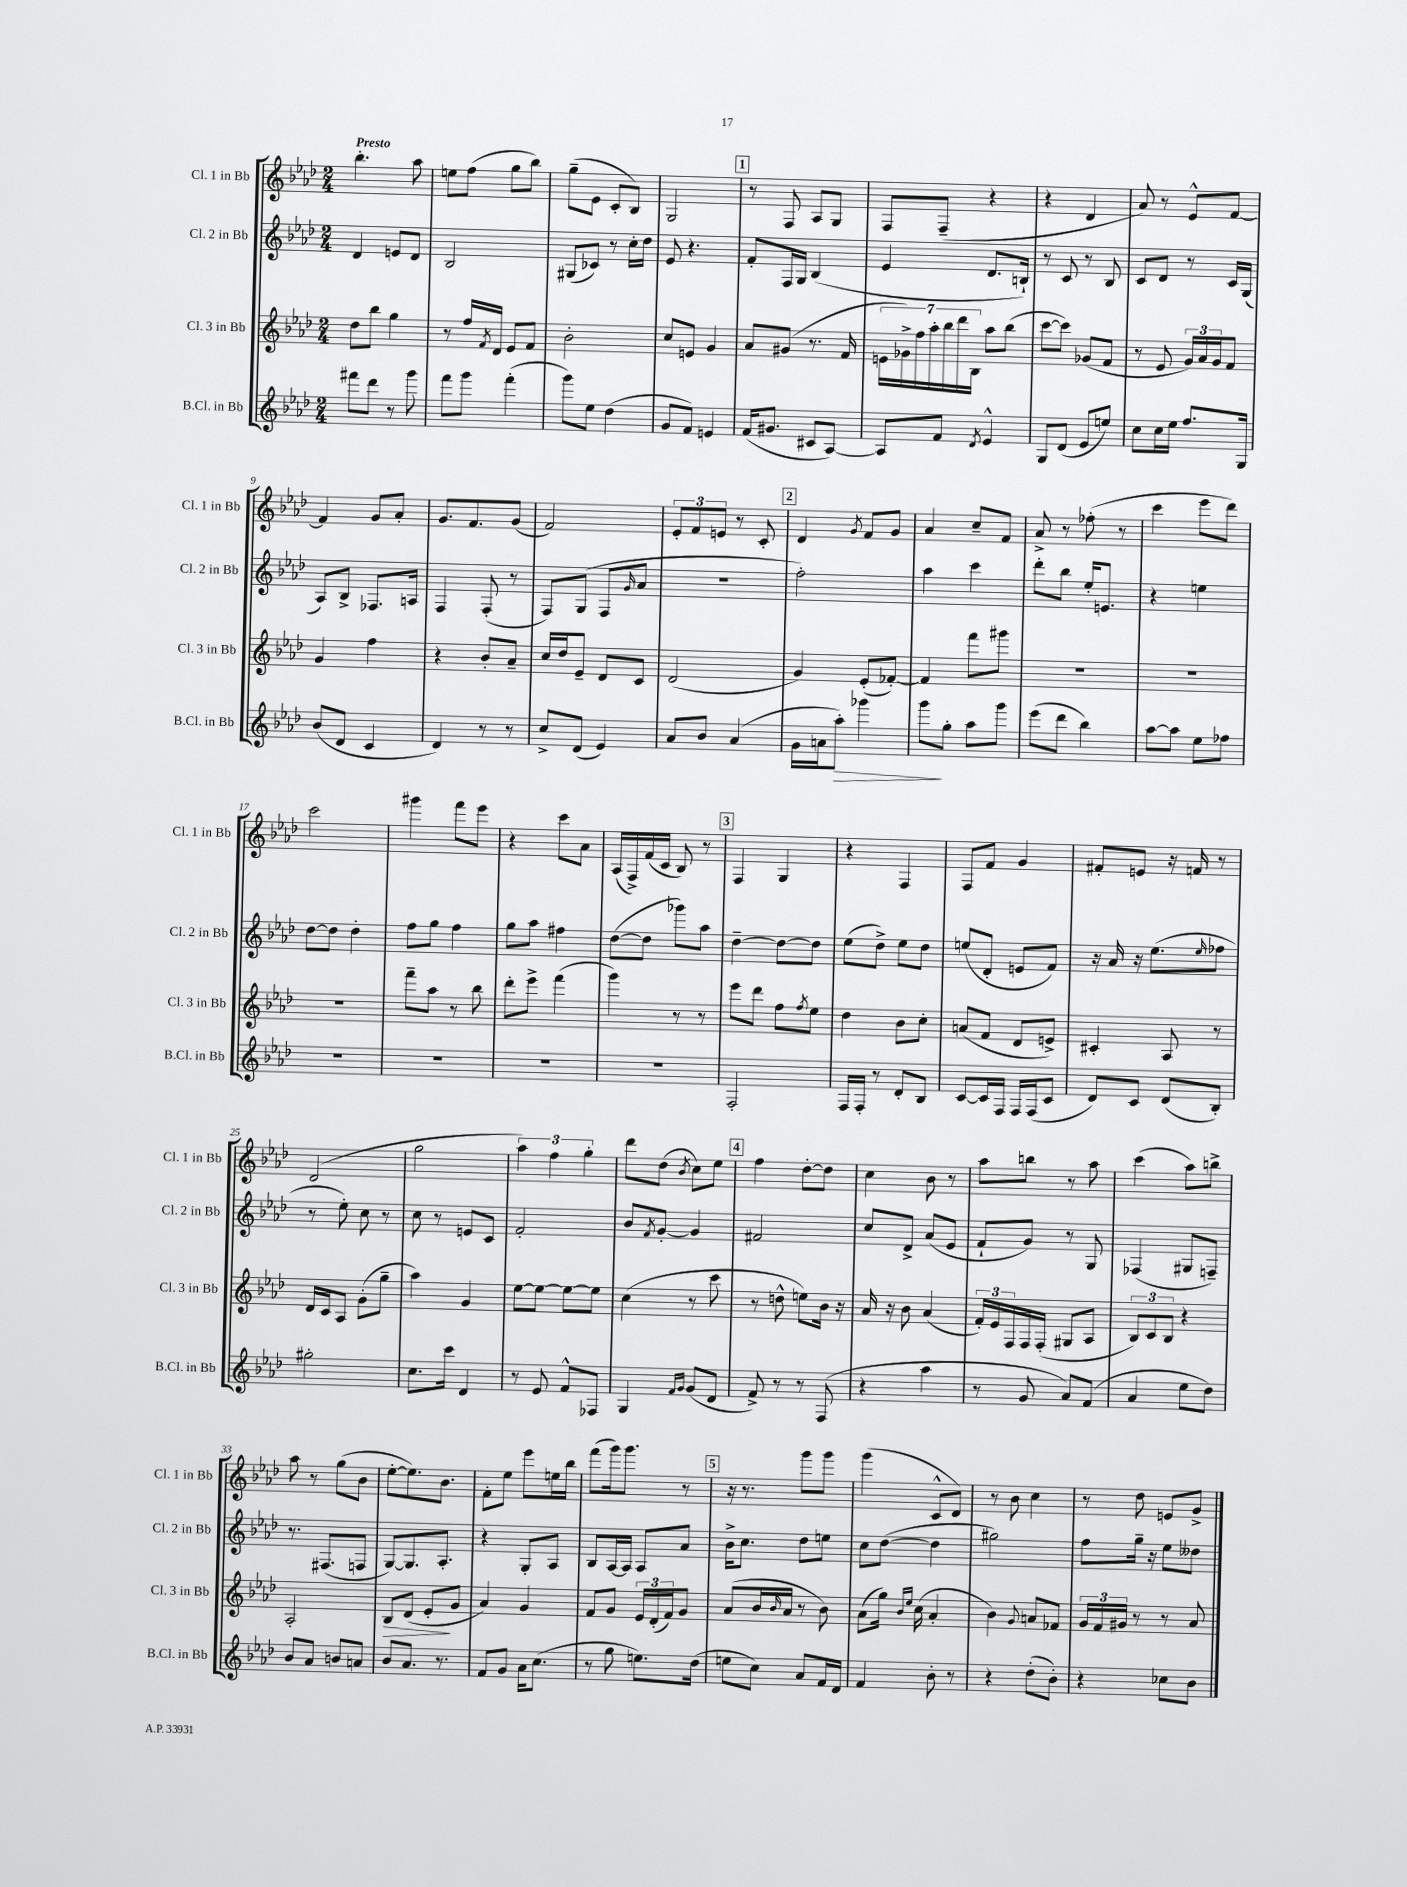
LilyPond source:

<<
\new StaffGroup <<
\new Staff = "s0" \with { instrumentName = "Cl. 1 in Bb" shortInstrumentName = "Cl. 1 in Bb" } {
    \clef treble \key aes \major \numericTimeSignature \time 2/4 \tempo "Presto"
    bes''4.-. aes''8 |
    e''8 f''8( g''8 bes''8) |
    g''8--( ees'8 c'8-. bes8) |
    g2 |
    \mark \markup { \box "1" } r8 f8 aes8 g8 |
    f8 f8--( r4 |
    r4 des'4 |
    aes'8) r8 ees'8-^ f'8~ |
    f'4 g'8 aes'8-. |
    g'8. f'8. g'8( |
    f'2) |
    \tuplet 3/2 { ees'8-. f'8 e'8 } r8 c'8-. |
    \mark \markup { \box "2" } des'4 \acciaccatura { g'8 } f'8 g'8 |
    aes'4 c''8-- f'8 |
    aes'8-> r8 fes''8-.( r8 |
    c'''4 ees'''8 des'''8) |
    c'''2 |
    gis'''4 f'''8 ees'''8 |
    r4 c'''8 aes'8 |
    aes16( f16->) f'16( c'16 bes8) r8 |
    \mark \markup { \box "3" } f4 g4 |
    r4 f4 |
    f8 f'8 g'4 |
    fis'8-. e'8 r16 f'16 r8 |
    des'2( |
    g''2 |
    \tuplet 3/2 { aes''4) f''4 g''4-. } |
    des'''8 des''8( \acciaccatura { bes'8 } c''8) ees''8 |
    \mark \markup { \box "4" } f''4 des''8~-. des''8 |
    c''4 bes'8 r8 |
    aes''8 b''8 r8 aes''8 |
    c'''4( aes''8) b''8-> |
    aes''8 r8 g''8( bes'8 |
    ees''8~-. ees''8.) bes'8. |
    f'8-. ees''8 ees'''8 e''16 bes''16 |
    f'''8( g'''16) g'''8. r8 |
    \mark \markup { \box "5" } r16 r8. g'''8 g'''8 |
    g'''4( c'8-^ des'8) |
    r8 bes'8 c''4 |
    r8 des''8 e'8 g'8-> \bar "|." |
}
\new Staff = "s1" \with { instrumentName = "Cl. 2 in Bb" shortInstrumentName = "Cl. 2 in Bb" } {
    \clef treble \key aes \major \numericTimeSignature \time 2/4
    des'4 e'8 des'8 |
    bes2 |
    gis8( ces'8) r8 c''16-. des''16 |
    ees'8 r4. |
    \mark \markup { \box "1" } f'8-. f16 g16 bes4( |
    ees'4 des'8. b16-!) |
    r8 c'8 r8 bes8 |
    c'8 des'8 r8 c'16 g16( |
    aes8) bes8-> fes8. a16 |
    f4 f8-.( r8 |
    f8) g8( f8 \grace { g'16 } aes'8 |
    R2 |
    \mark \markup { \box "2" } f''2-.) |
    aes''4 c'''4 |
    des'''8-. bes''8 ees''16-. e'8. |
    r4 e''4 |
    des''8~ des''8 des''4-. |
    f''8 g''8 f''4 |
    g''8 aes''8 fis''4 |
    des''8~( des''8 ges'''8) aes''8 |
    \mark \markup { \box "3" } des''4~-- des''8~ des''8 |
    ees''8( des''8->) ees''8 des''8 |
    e''8( des'8-. e'8 f'8) |
    r16 aes'16 r16 ees''8.( \grace { ees''16 } fes''8 |
    r8 ees''8-.) c''8 r8 |
    c''8 r8 e'8 c'8 |
    f'2-. |
    bes'8 \acciaccatura { f'8 } g'8~-. g'4 |
    \mark \markup { \box "4" } fis'2 |
    c''8 des'8-> aes'8( ees'8 |
    f'8-! g'8) r8 g8 |
    fes4( gis8 f8--) |
    r8. fis8.( f8 |
    g8~) g8. aes8.-. |
    r4 g8-. aes8 |
    bes8 aes16~ aes16 aes8 aes'8 |
    \mark \markup { \box "5" } bes'16-> c''8. des''8 e''8 |
    c''8 des''8~( des''4 |
    gis''2) |
    f''8 g''16-- r16 ees''8 deses''8 \bar "|." |
}
\new Staff = "s2" \with { instrumentName = "Cl. 3 in Bb" shortInstrumentName = "Cl. 3 in Bb" } {
    \clef treble \key aes \major \numericTimeSignature \time 2/4
    des''8 bes''8 g''4 |
    r8 f''16 \acciaccatura { f'8 } des'16 ees'8 f'8 |
    bes'2-. |
    c''8 e'8 g'4 |
    \mark \markup { \box "1" } aes'8 gis'8( r8. f'16 |
    \tuplet 7/4 { e'16 ges'16->) f''16 aes''16-. bes''16 des'''16 bes16 } aes''8 bes''8( |
    c'''8~ c'''8) ges'8( f'8 |
    r8 ees'8 \tuplet 3/2 { g'16) aes'16 g'16 } f'8 |
    g'4 f''4 |
    r4 bes'8-. aes'8-- |
    c''16 des''16 ees'8-- des'8 c'8 |
    des'2( |
    \mark \markup { \box "2" } g'4) ees'8-.( fes'8~-.) |
    fes'4 f'''8 gis'''8 |
    R2 |
    R2 |
    R2 |
    f'''8-- aes''8 r8 bes''8 |
    des'''8-. ees'''8-> f'''4( |
    g'''4) r8 r8 |
    \mark \markup { \box "3" } ees'''8 des'''8 f''8 \acciaccatura { f''8 } ees''8 |
    des''4 bes'8 c''8-. |
    a'8( f'8 des'8 e'8->) |
    cis'4-. aes8 r8 |
    des'16 c'16 aes8 g'8-.( g''8-- |
    aes''4) g'4 |
    ees''8~ ees''8~ ees''8~ ees''8 |
    c''4( r8 c'''8 |
    \mark \markup { \box "4" } r8 d''8-^ e''8) bes'16 r16 |
    aes'16 r16 bes'8 aes'4( |
    \tuplet 3/2 { f'16-.) ees'16 f16 } f16 f16-.( gis8 aes8 |
    \tuplet 3/2 { bes8) c'8 bes8 } r4 |
    aes2-. |
    bes8\> des'8( ees'8-.\! g'8 |
    aes'4) g'4 |
    f'8 g'8 \tuplet 3/2 { ees'16 des'16-.( f'16) } g'8 |
    \mark \markup { \box "5" } aes'8( bes'16 \grace { bes'16 } aes'16 r8 bes'8) |
    aes'8( g''16) \grace { bes'16 ees''16 } c''16( aes'4-. |
    bes'4) \appoggiatura { g'8 } a'8 fes'8 |
    \tuplet 3/2 { g'16 f'16 gis'16 } r8 r8 aes'8 \bar "|." |
}
\new Staff = "s3" \with { instrumentName = "B.Cl. in Bb" shortInstrumentName = "B.Cl. in Bb" } {
    \clef treble \key aes \major \numericTimeSignature \time 2/4
    fis'''8 des'''8 r8 g'''8 |
    f'''8 g'''8 f'''4-.( |
    g'''8) ees''8 des''4( |
    g'8 f'8) e'4 |
    \mark \markup { \box "1" } f'16( gis'8. cis'8 aes8~) |
    aes8 f'8 \acciaccatura { des'8 } ees'4-^ |
    g8 des'8( ees'8 e''8) |
    c''8 c''16 ees''16 f''8. g16 |
    bes'8( des'8 c'4 |
    des'4) r8 r8 |
    c''8-> des'8( ees'4) |
    aes'8 bes'8 aes'4( |
    \mark \markup { \box "2" } g'16 a'16 aes''8-.\>) ges'''4 |
    g'''8\! g''8-. aes''8 g'''8 |
    ees'''8( des'''8 bes''4) |
    aes''8~ aes''8 ees''8 fes''8 |
    R2 |
    R2 |
    R2 |
    R2 |
    \mark \markup { \box "3" } f2-. |
    f16 f16-. r8 des'8-. bes8 |
    c'8~ c'16 f16 f16 f16( c'8 |
    des'8) c'8 des'8( bes8-.) |
    gis''2-. |
    c''8. c'''16 des'4 |
    r8 ees'8 f'8-^ fes8 |
    g4 \grace { f'16 g'16 } g'8( des'8 |
    \mark \markup { \box "4" } f'8->) r8 r8 f8( |
    r4 aes''4 |
    r8 g'8 aes'8) f'8( |
    aes'4 ees''8 des''8) |
    bes'8 aes'8 b'8 a'8 |
    bes'8 aes'8. r8. |
    f'8 g'8 aes'16 c''8.( |
    r8 g''8 e''8.) des''16( |
    \mark \markup { \box "5" } e''8 c''8) aes'8 f'16 des'16 |
    f'4 bes'8-. r8 |
    r4 des''8-.( bes'8-.) |
    r4 ces''8 bes'8 \bar "|." |
}
>>
>>
